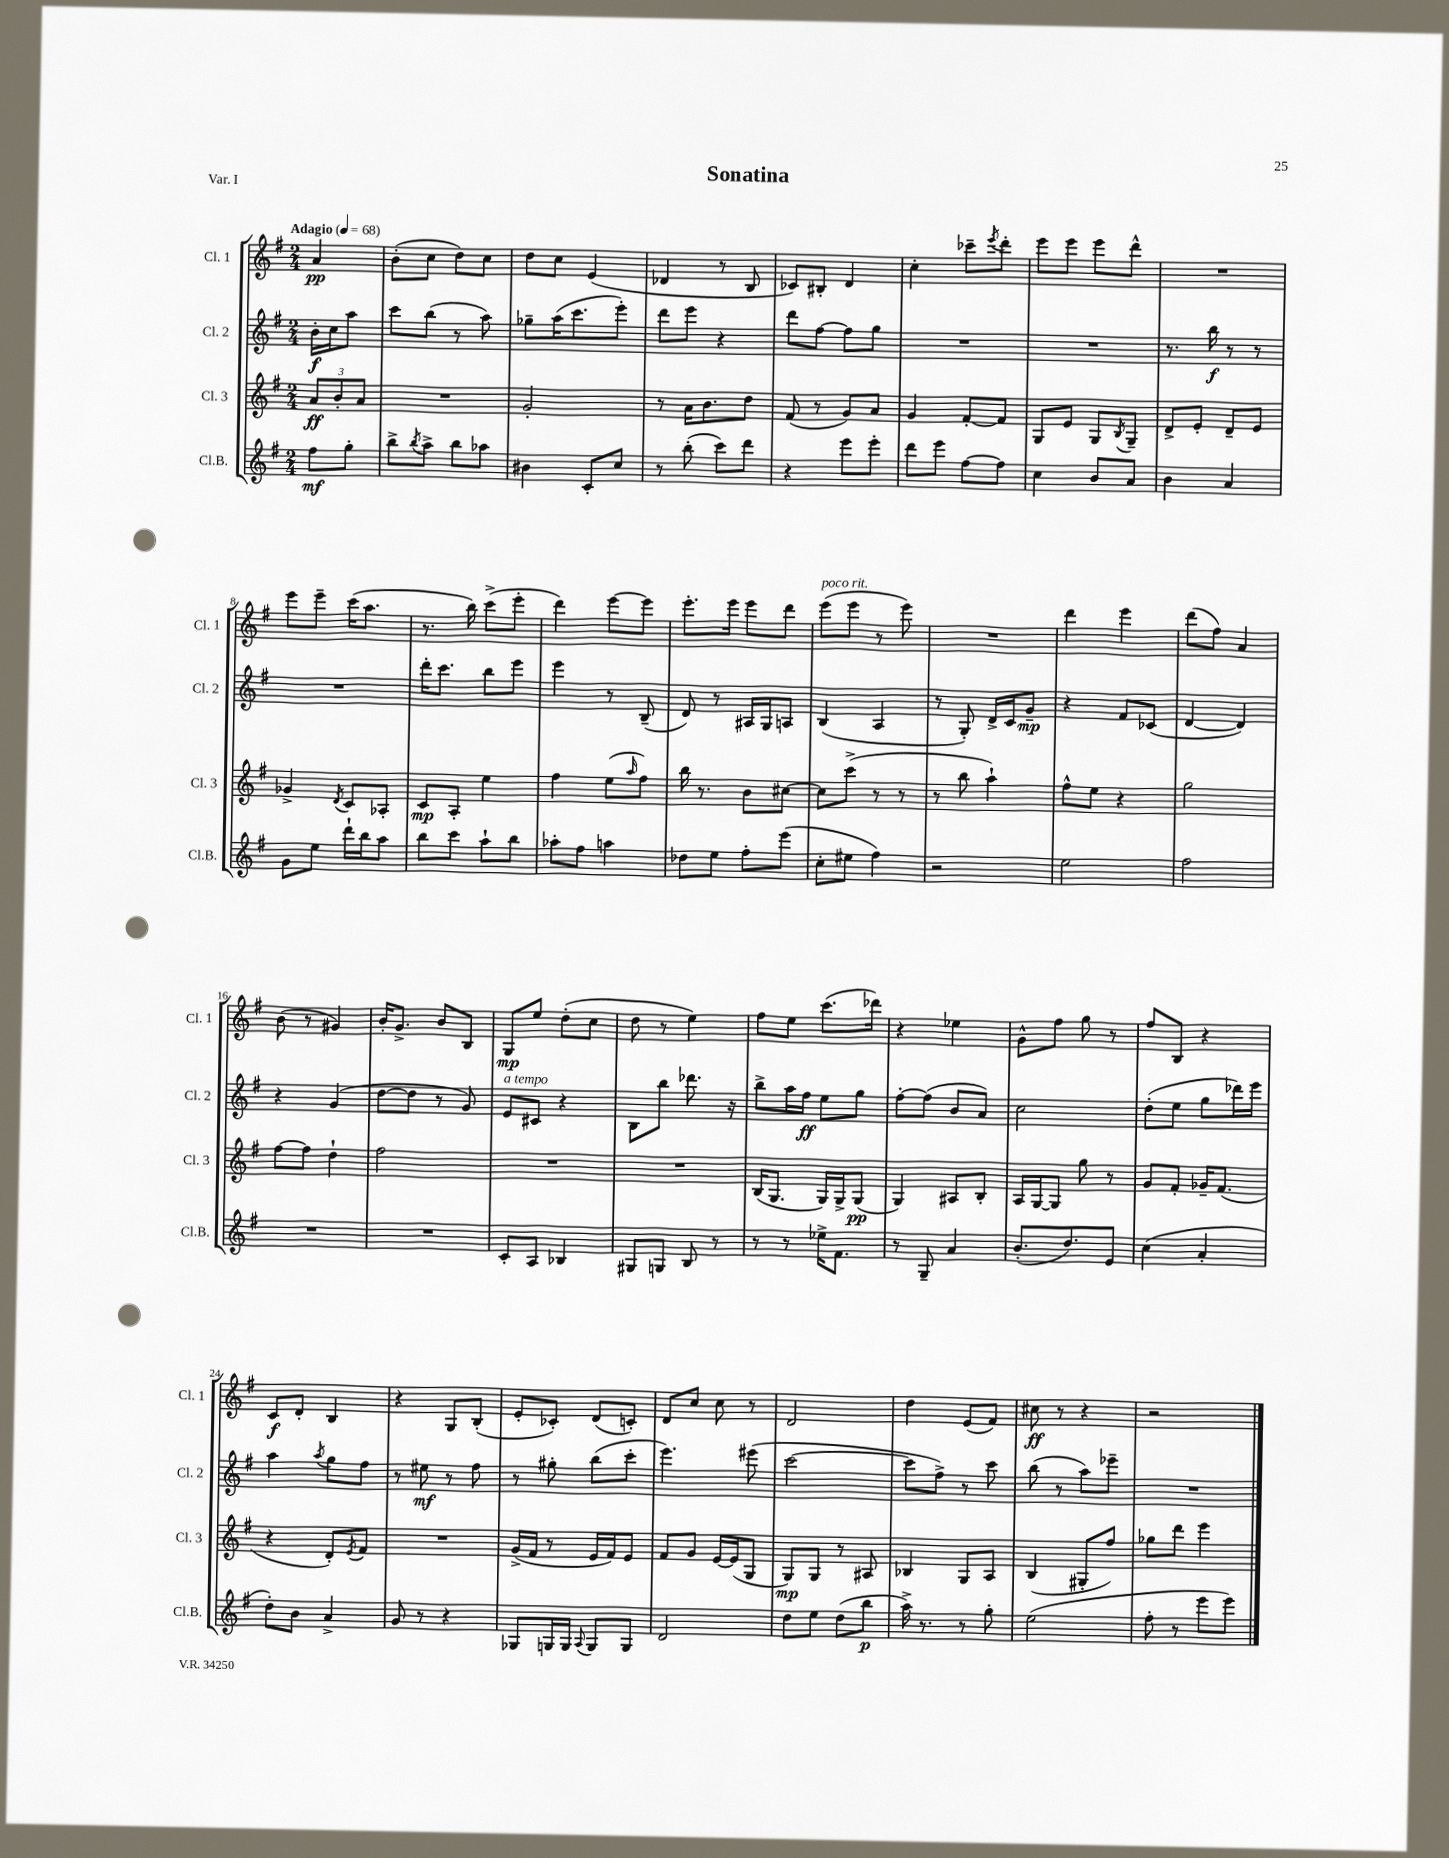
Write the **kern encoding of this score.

**kern	**kern	**kern	**kern
*staff4	*staff3	*staff2	*staff1
*clefG2	*clefG2	*clefG2	*clefG2
*k[f#]	*k[f#]	*k[f#]	*k[f#]
*M2/4	*M2/4	*M2/4	*M2/4
*MM68	*MM68	*MM68	*MM68
8ff#	12a	16b'	4a
.	.	16cc	.
.	12b'	.	.
8gg'	.	8aa	.
.	12a	.	.
=	=	=	=
8bb^	2r	8ccc	(8b'
8qbb	.	.	.
8aa^	.	(8bb	8cc
8bb	.	8r	8dd)
8aa-	.	8aa)	8cc
=	=	=	=
4b#	2g'	8gg-~	8dd
.	.	(16aa	8cc
.	.	8.ccc	.
8c'	.	.	(4e
8cc	.	8eee')	.
=	=	=	=
8r	8r	8ddd	4d-
(8bb'	16a	8eee	.
.	8.b	.	.
8ccc)	.	4r	8r
8ddd	8dd	.	8B
=	=	=	=
4r	(8f#	8ddd	8c-)
.	8r	[8ff#	8B#'
8eee	8g)	8ff#]	4d
8eee'	8a	8gg	.
=	=	=	=
8ddd	4g	2r	4cc'
8eee	.	.	.
[8ff#	[8f#'	.	8ccc-~
.	.	.	8qeee
8ff#]	8f#]	.	8ddd'
=	=	=	=
4cc	8G	2r	8eee
.	8e	.	8eee
8b	8G	.	8eee
.	8qB	.	.
8a	8G~	.	8ddd^^
=	=	=	=
4b	8d^	8.r	2r
.	8e'	.	.
.	.	16bb	.
4a	8d~	8r	.
.	8e	8r	.
=	=	=	=
8g	4g-^	2r	8eee
8ee	.	.	8eee~
.	8qd	.	.
16ddd`	8c	.	(16ccc
16bb	.	.	8.aa
8aa	8A-'	.	.
=	=	=	=
8bb	8c	16ddd'	8.r
.	.	8.ccc	.
8ccc	8A'	.	.
.	.	.	16bb)
8aa`	4ee	8bb	(8ccc^
8bb	.	8eee	8eee'
=	=	=	=
8aa-'	4ff#	4eee	4ddd)
8ff#	.	.	.
4aa	(8ee	8r	[8eee
.	16qqaa	.	.
.	8ff#)	(8B~	8eee]
=	=	=	=
8dd-	16bb	8d)	8.eee'
.	8.r	.	.
8ee	.	8r	.
.	.	.	16eee
8ff#'	8b	16A#	8eee
.	.	16G	.
(8eee	[8cc#	8A	8ddd
=	=	=	=
8cc'	8cc#]	(4B	(8eee
8ee#	(8ccc^	.	8eee
4ff#)	8r	4A	8r
.	8r	.	8eee)
=	=	=	=
2r	8r	8r	2r
.	8bb	8G')	.
.	4aa`)	16d^	.
.	.	16c	.
.	.	8g~	.
=	=	=	=
2ee	8ff#^^	4r	4ddd
.	8ee	.	.
.	4r	8f#	4eee
.	.	(8c-	.
=	=	=	=
2ff#	2gg	[4d	(8ddd
.	.	.	8ff#)
.	.	4d])	4a
=	=	=	=
2r	[8ff#	4r	(8b
.	8ff#]	.	8r
.	4dd`	(4g	4g#)
=	=	=	=
2r	2ff#	[8dd	16b'
.	.	.	8.g^
.	.	8dd]	.
.	.	8r	8b
.	.	8g)	8B
=	=	=	=
8c'	2r	8e	8G
8A	.	8c#	8ee
4B-	.	4r	(8dd'
.	.	.	8cc
=	=	=	=
8G#	2r	8B	8dd
8G	.	8bb	8r
8B	.	8.ddd-	4ee)
8r	.	.	.
.	.	16r	.
=	=	=	=
8r	(16B	8bb^	8ff#
.	8.G	.	.
8r	.	16aa	8ee
.	.	16ff#	.
16ee-^	16G)	8ee	(8.ccc
8.f#	16G^	.	.
.	(8G	8gg	.
.	.	.	16ddd-)
=	=	=	=
8r	4G)	[8ff#'	4r
8G~	.	(8ff#]	.
4a	8A#	8b	4ee-
.	8B'	8a)	.
=	=	=	=
(8.b'	16A	2cc	8g^^
.	[16G	.	.
.	8G]	.	8ff#
8.dd)	.	.	.
.	8gg	.	8gg
8e	8r	.	8r
=	=	=	=
(4cc	8g	(8dd'	8ff#
.	8f#'	8ee	8B
4a'	16g-~	8gg	4r
.	(8.f#	.	.
.	.	16ddd-)	.
.	.	16eee	.
=	=	=	=
8dd')	4r	4aa	8c
8b	.	.	8d'
.	.	8qaa	.
4a^	8d')	8gg	4B
.	8qe	.	.
.	8f#	8ff#	.
=	=	=	=
8g	2r	8r	4r
8r	.	8ee#	.
4r	.	8r	8G
.	.	8ff#	(8B'
=	=	=	=
8G-	(16g^	8r	8e'
.	16f#	.	.
16G	8r	8gg#'	8c-')
16G	.	.	.
8qqA	.	.	.
8G	16e	(8bb	(8d
.	16f#)	.	.
8G	8e	8ccc'	8c')
=	=	=	=
2d	8f#	4.eee)	8d
.	8g	.	8cc
.	[16e	.	8cc
.	(16e]	.	.
.	8G	(8eee#	8r
=	=	=	=
8dd	8G)	[2ccc	2d
8ee	8G	.	.
(8dd	8r	.	.
8bb	8A#	.	.
=	=	=	=
16aa^)	4B-	8ccc]	4dd
8.r	.	.	.
.	.	8ff#^)	.
8r	8G	8r	(8e
8gg'	8A	8ccc	8f#)
=	=	=	=
(2ee	(4B	(8bb	8cc#
.	.	8r	8r
.	8G#'	8aa)	4r
.	8ff#)	8eee-~	.
=	=	=	=
8ff#'	8gg-	2r	2r
8r	8ddd	.	.
8eee	4eee	.	.
8eee)	.	.	.
==	==	==	==
*-	*-	*-	*-
